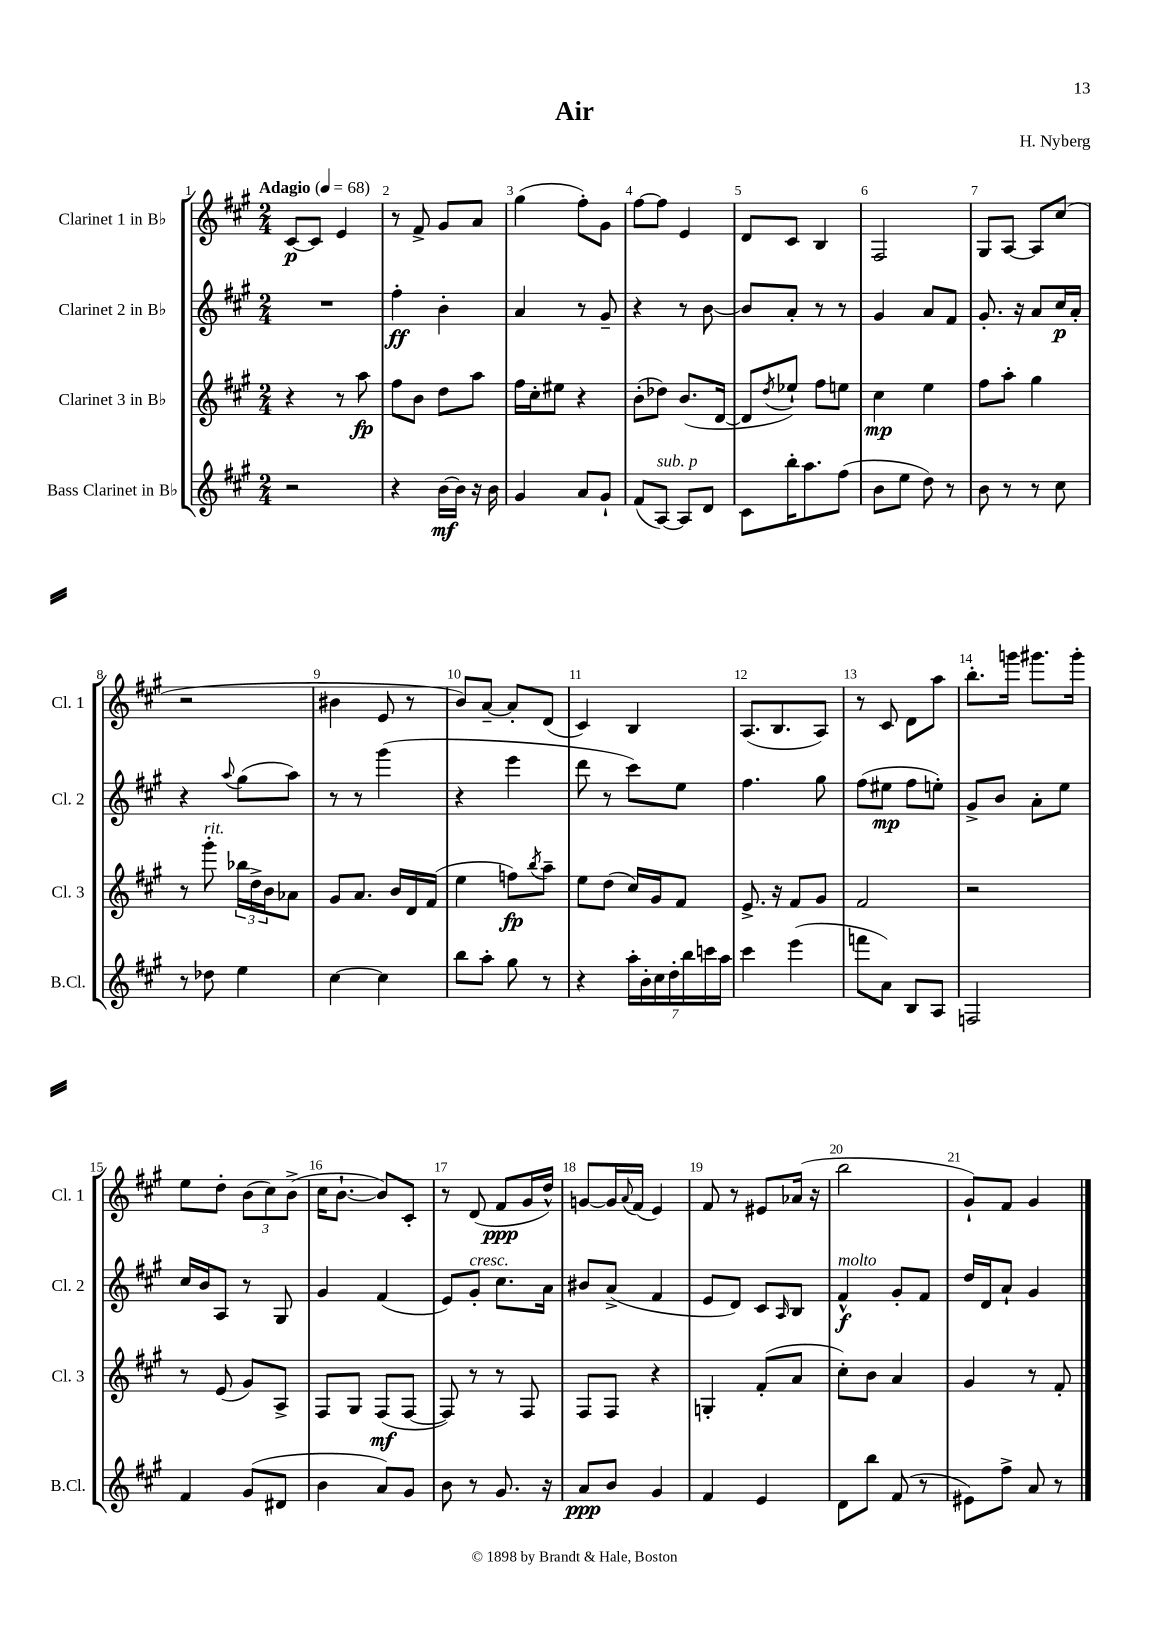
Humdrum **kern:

**kern	**kern	**kern	**kern
*staff4	*staff3	*staff2	*staff1
*clefG2	*clefG2	*clefG2	*clefG2
*k[f#c#g#]	*k[f#c#g#]	*k[f#c#g#]	*k[f#c#g#]
*M2/4	*M2/4	*M2/4	*M2/4
*MM68	*MM68	*MM68	*MM68
2r	4r	2r	[8c#
.	.	.	8c#]
.	8r	.	4e
.	8aa	.	.
=	=	=	=
4r	8ff#	4ff#'	8r
.	8b	.	8f#^
[16b	8dd	4b'	8g#
16b]	.	.	.
16r	8aa	.	8a
16b	.	.	.
=	=	=	=
4g#	16ff#	4a	(4gg#
.	16cc#'	.	.
.	8ee#	.	.
8a	4r	8r	8ff#')
8g#`	.	8g#~	8g#
=	=	=	=
(8f#	(8b'	4r	[8ff#
[8A)	8dd-)	.	8ff#]
8A]	(8.b	8r	4e
8d	.	[8b	.
.	[16d	.	.
=	=	=	=
8c#	8d]	8b]	8d
.	8qdd	.	.
16bb'	8ee-`)	8a'	8c#
8.aa	.	.	.
.	8ff#	8r	4B
(8ff#	8ee	8r	.
=	=	=	=
8b	4cc#	4g#	2F#
8ee	.	.	.
8dd)	4ee	8a	.
8r	.	8f#	.
=	=	=	=
8b	8ff#	8.g#'	8G#
8r	8aa'	.	[8A
.	.	16r	.
8r	4gg#	8a	8A]
8cc#	.	16cc#	(8cc#
.	.	16a'	.
=	=	=	=
8r	8r	4r	2r
8dd-	8ggg#'	.	.
.	.	8qqaa	.
4ee	24bb-	(8gg#	.
.	24dd^	.	.
.	24b	.	.
.	8a-	8aa)	.
=	=	=	=
[4cc#	8g#	8r	4b#
.	8.a	8r	.
4cc#]	.	(4ggg#	8e
.	16b	.	.
.	16d	.	8r
.	(16f#	.	.
=	=	=	=
8bb	4ee	4r	8b)
8aa'	.	.	[8a~
8gg#	8ff)	4eee	8a']
.	8qbb	.	.
8r	8aa~	.	(8d
=	=	=	=
4r	8ee	8ddd	4c#)
.	(8dd	8r	.
28aa'	16cc#)	8ccc#)	4B
28b'	.	.	.
.	16g#	.	.
28cc#	.	.	.
28dd'	.	.	.
.	8f#	8ee	.
28bb	.	.	.
28ccc	.	.	.
28aa	.	.	.
=	=	=	=
4ccc#	8.e^	4.ff#	(8.A
.	16r	.	8.B
(4eee	8f#	.	.
.	8g#	8gg#	8A)
=	=	=	=
8fff	2f#	(8ff#	8r
8a)	.	8ee#	8c#
8B	.	8ff#	8d
8A	.	8ee')	8aa
=	=	=	=
2F	2r	8g#^	8.bb'
.	.	8b	.
.	.	.	16ggg
.	.	8a'	8.ggg#
.	.	8ee	.
.	.	.	16ggg#'
=	=	=	=
4f#	8r	16cc#	8ee
.	.	16b	.
.	(8e	8A	8dd'
(8g#	8g#)	8r	(12b
.	.	.	12cc#)
8d#	8A^	8G#	.
.	.	.	(12b^
=	=	=	=
4b	8F#	4g#	16cc#
.	.	.	[8.b`
.	8G#	.	.
8a)	(8F#	(4f#	8b])
8g#	[8F#	.	8c#'
=	=	=	=
8b	8F#])	8e)	8r
8r	8r	8g#'	(8d
8.g#	8r	8.cc#	8f#
.	8F#	.	16g#
16r	.	16a	16dd^^)
=	=	=	=
8a	8F#	8b#	[8g
8b	8F#	(8a^	16g]
.	.	.	8qqa
.	.	.	(16f#
4g#	4r	4f#	4e)
=	=	=	=
4f#	4G'	8e	8f#
.	.	8d)	8r
4e	(8f#'	8c#	8e#
.	.	16qqA	.
.	8a	8B	(16a-
.	.	.	16r
=	=	=	=
8d	8cc#')	4f#^^	2bb
8bb	8b	.	.
(8f#	4a	8g#'	.
8r	.	8f#	.
=	=	=	=
8e#)	4g#	16dd	8g#`)
.	.	16d	.
8ff#^	.	8a`	8f#
8a	8r	4g#	4g#
8r	8f#'	.	.
==	==	==	==
*-	*-	*-	*-
